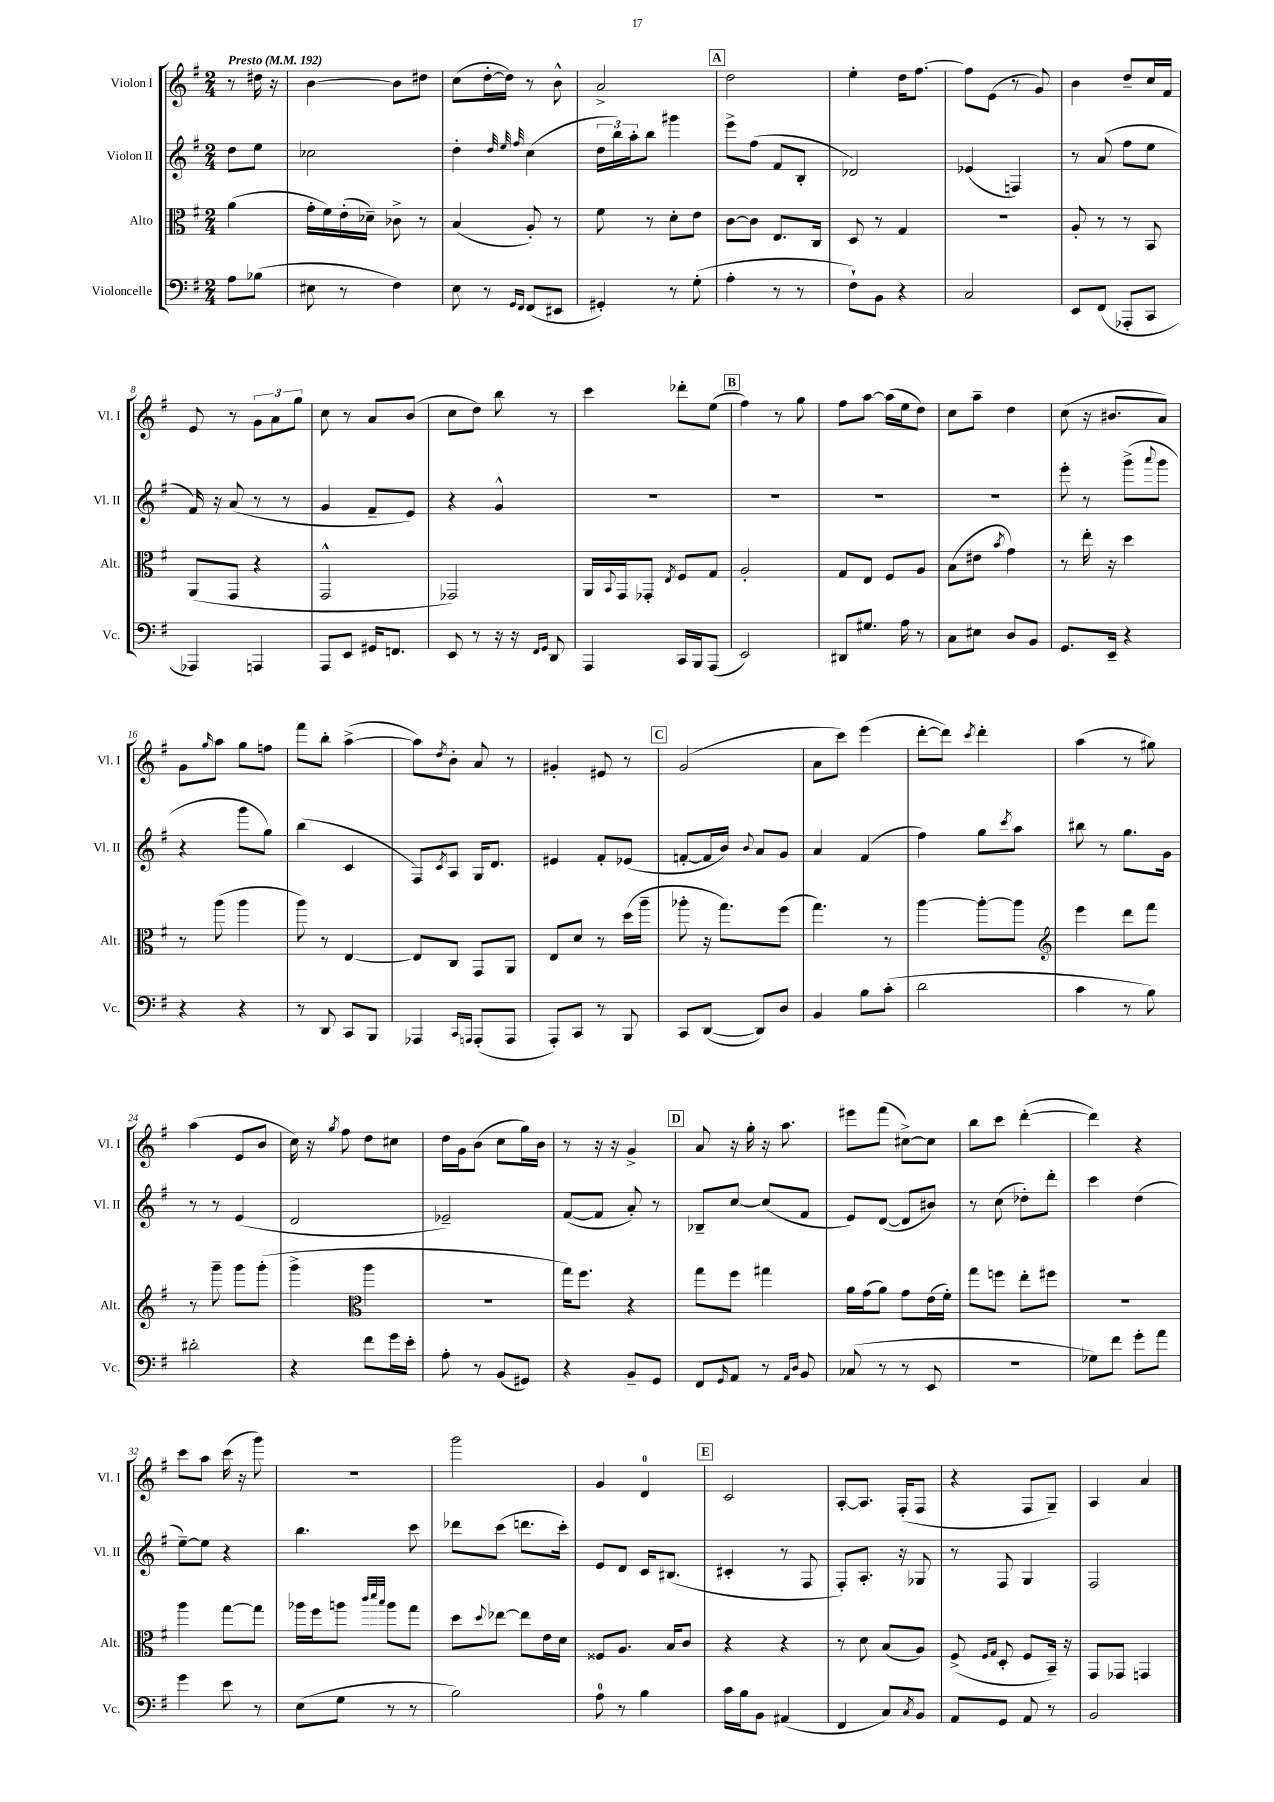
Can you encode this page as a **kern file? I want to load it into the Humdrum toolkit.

**kern	**kern	**kern	**kern
*staff4	*staff3	*staff2	*staff1
*clefF4	*clefC3	*clefG2	*clefG2
*k[f#]	*k[f#]	*k[f#]	*k[f#]
*M2/4	*M2/4	*M2/4	*M2/4
*MM192	*MM192	*MM192	*MM192
8A	(4a	8dd	8r
(8B-	.	8ee	16dd#
.	.	.	16r
=	=	=	=
8E#	16g'	2cc-	[4b
.	16f#)	.	.
8r	(16e'	.	.
.	16d-~)	.	.
4F#)	8c-^	.	8b]
.	8r	.	8dd#
=	=	=	=
8E	(4B	4dd'	(8cc
8r	.	.	[16dd'
.	.	.	16dd])
.	.	32qqdd	.
16qqGG	.	32qqee	.
16qqFF#	.	32qqff#	.
(8FF#	8A')	(4cc	8r
8EE#	8r	.	8b^^
=	=	=	=
4GG#')	8f#	24dd	2a^
.	.	24bb)	.
.	.	24aa'	.
.	8r	8bb	.
8r	8d'	4ggg#	.
(8G'	8e	.	.
=	=	=	=
4A'	[8c	8eee^	2dd
.	8c]	(8ff#	.
8r	8.E	8f#	.
8r	.	8B'	.
.	16C	.	.
=	=	=	=
8F#`)	8D	2d-)	4ee'
8BB	8r	.	.
4r	4G	.	16dd
.	.	.	[8.ff#
=	=	=	=
2C	2r	(4e-	8ff#]
.	.	.	(8e
.	.	4F)	8r
.	.	.	8g)
=	=	=	=
8EE	8A'	8r	4b
(8FF#	8r	(8a	.
8AAA-'	8r	8ff#	8dd~
8CC	8BB	8ee	16cc
.	.	.	16f#
=	=	=	=
4AAA-)	(8AA	16f#)	8e
.	.	16r	.
.	8GG	(8a	8r
4AAA	4r	8r	12g
.	.	.	12a
.	.	8r	.
.	.	.	12gg
=	=	=	=
8AAA	2GG^^	4g	8cc
8EE	.	.	8r
16GG#	.	8f#~	8a
8.FF	.	.	.
.	.	8e)	(8b
=	=	=	=
8EE	2GG-)	4r	8cc
8r	.	.	8dd)
16r	.	4g^^	8bb
16r	.	.	.
16qqFF#	.	.	.
16qqGG	.	.	.
8DD	.	.	8r
=	=	=	=
4AAA	16AA	2r	4ccc
.	8qqBB	.	.
.	16GG	.	.
.	8GG-'	.	.
.	8qE	.	.
16CC	8F#	.	8ddd-'
16BBB	.	.	.
(8AAA	8G	.	(8ee
=	=	=	=
2EE)	2A'	2r	4ff#)
.	.	.	8r
.	.	.	8gg
=	=	=	=
8DD#	8G	2r	8ff#
8.G#	8E	.	[8aa
.	8F#	.	(16aa]
16A	.	.	16ee
8r	8A	.	8dd)
=	=	=	=
8C	(8B	2r	8cc
8E#	8e#	.	8aa~
.	8qb	.	.
8D	4g)	.	4dd
8BB	.	.	.
=	=	=	=
8.GG	8r	8eee'	(8cc
.	16ee'	8r	16r
16EE~	16r	.	8.b#
4r	4dd	(8ggg^	.
.	.	8qqaaa	.
.	.	8ggg	8a)
=	=	=	=
4r	8r	4r	8g
.	.	.	16qqgg
.	(8aa	.	8aa
4r	4aa	8ggg	8gg
.	.	8gg)	8ff
=	=	=	=
8r	8aa)	(4bb	8fff#
8DD	8r	.	8bb'
8CC	[4E	4c	([4aa^
8BBB	.	.	.
=	=	=	=
4AAA-	8E]	8F#)	8aa])
.	.	8qc	8qdd
.	8C	8A	8b'
16qqCC	.	.	.
16qqAAA	.	.	.
(8AAA'	8GG	16G	8a
.	.	8.d	.
8AAA	8AA	.	8r
=	=	=	=
8AAA')	8E	4e#	4g#'
8CC	8d	.	.
8r	8r	8f#'	8e#
8BBB	(16dd	(8e-	8r
.	16aa~	.	.
=	=	=	=
8CC	8aa-'	[8f'	(2g
([8DD	16r	16f]	.
.	8.gg)	16b)	.
.	.	8qqb	.
8DD])	.	8a	.
8D	(8ff#	8g	.
=	=	=	=
4BB	4.gg)	4a	8a
.	.	.	8ccc)
8B	.	(4f#	(4eee
(8c'	8r	.	.
=	=	=	=
2d	[4aa	4ff#)	[8ddd'
.	.	.	8ddd])
.	.	.	8qccc
.	8aa'_	8gg	4ddd'
.	.	8qccc	.
.	8aa]	8aa	.
=	=	=	=
*	*clefG2	*	*
4c	4eee	8bb#	(4aa
.	.	8r	.
8r	8ddd	8.gg	8r
8B)	8fff#	.	8gg#)
.	.	16g	.
=	=	=	=
2d#'	8r	8r	(4aa
.	8ggg~	8r	.
.	8ggg	(4e	8e
.	(8ggg'	.	8b
=	=	=	=
4r	4ggg^	2d	16cc)
.	.	.	16r
.	.	.	8qgg
.	.	.	8ff#
*	*clefC3	*	*
8f#	4aa	.	8dd
16g	.	.	8cc#
16e'	.	.	.
=	=	=	=
8A'	2r	2e-~)	16dd
.	.	.	16g
8r	.	.	(8b
(8BB	.	.	8cc
8GG#)	.	.	16gg)
.	.	.	16b
=	=	=	=
4r	16gg)	([8f#	8r
.	8.ff#	.	.
.	.	8f#]	16r
.	.	.	16r
8BB~	4r	8a')	4g^
8GG	.	8r	.
=	=	=	=
8FF#	8gg	8B-~	8a
16qqGG	.	.	.
8AA	8ff#	[8cc	16r
.	.	.	16gg'
8r	4gg#	(8cc]	16r
.	.	.	8.aa
16qqAA	.	.	.
16qqD	.	.	.
8BB	.	8f#	.
=	=	=	=
(8C-	16a	8e)	8eee#
.	(16g	.	.
8r	8a)	([8d	(8fff#
8r	8g	8d]	[8cc#^)
8EE	(16e	8b#)	8cc#]
.	16f#')	.	.
=	=	=	=
2r	8gg	8r	8bb
.	8ff	(8cc	8ccc
.	8ee'	8dd-')	([4ddd'
.	8ff#	8ddd'	.
=	=	=	=
8G-)	2r	4ccc	4ddd])
8f#	.	.	.
8g'	.	(4dd	4r
8a	.	.	.
=	=	=	=
4g	4aa	[8ee~)	8ccc
.	.	8ee]	8aa
8e	[8gg	4r	(16ccc
.	.	.	16r
8r	8gg]	.	8ggg)
=	=	=	=
(8E	16aa-	4.bb	2r
.	16ff#	.	.
8G	8aa	.	.
.	32qqccc	.	.
.	32qqddd	.	.
.	32qqbb	.	.
8r	8aa	.	.
8r	8gg	8ccc	.
=	=	=	=
2B)	8dd	8ddd-	2ggg
.	8qqdd	.	.
.	[8ee-	(8ccc	.
.	8ee-]	8.ddd	.
.	16e	.	.
.	16d	16ccc')	.
=	=	=	=
8A	8F##	8e	4g
8r	8.A	8d	.
4B	.	16c	4d
.	16B	(8.B#	.
.	8c	.	.
=	=	=	=
16c	4r	4c#'	2c
16B	.	.	.
8BB	.	.	.
(4AA#	4r	8r	.
.	.	8F#	.
=	=	=	=
4FF#	8r	8F#')	[8A'
.	8d	8.A'	8.A]
8C)	(8B	.	.
.	.	16r	(16F#'
8qC	.	.	.
8BB	8A)	8G-	8F#
=	=	=	=
8AA	(8F#^	8r	4r
.	16qqF#	.	.
.	16qqG	.	.
8GG	8D'	8F#	.
8AA	8F#	4G	8F#
8r	16BB~)	.	8G~)
.	16r	.	.
=	=	=	=
2BB	8GG	2F#	4A
.	8GG-	.	.
.	4GG	.	4a
==	==	==	==
*-	*-	*-	*-
